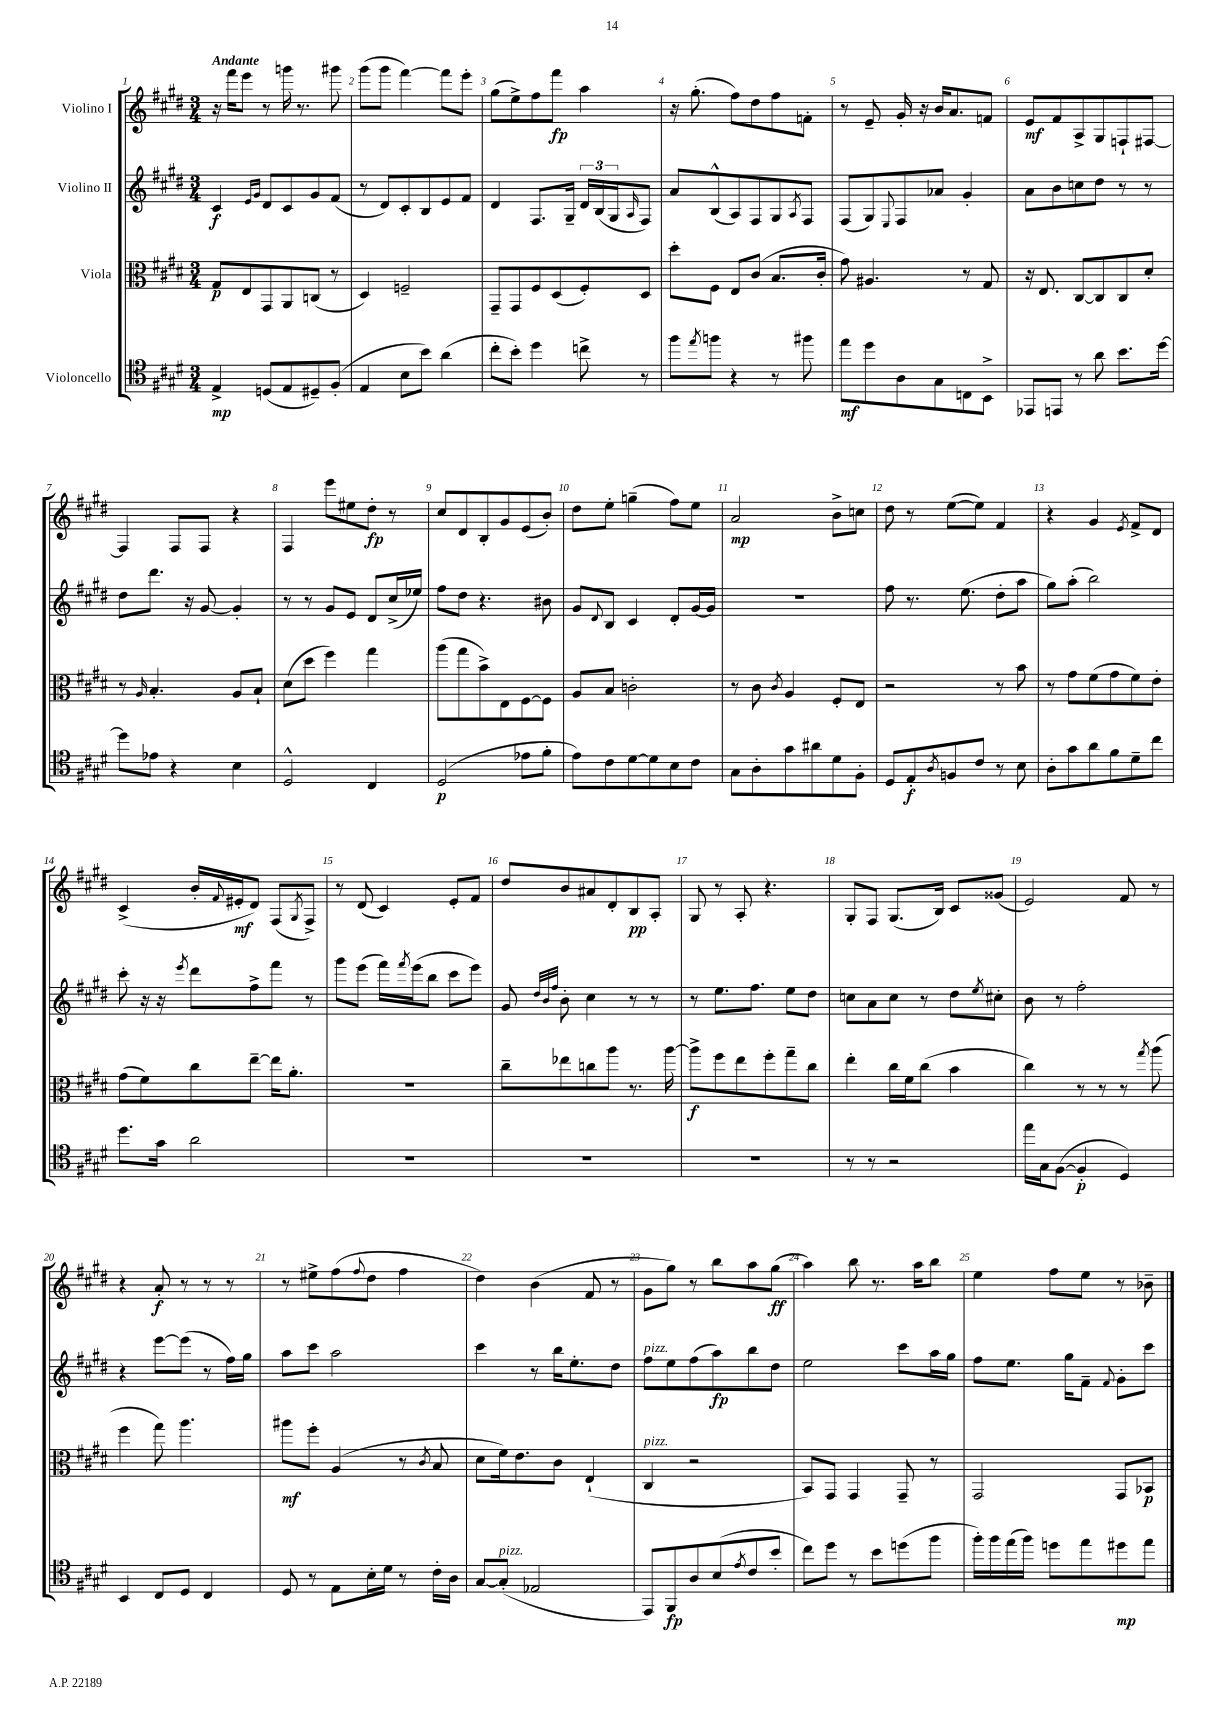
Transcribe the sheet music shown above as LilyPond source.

<<
\new StaffGroup <<
\new Staff = "s0" \with { instrumentName = "Violino I" } {
    \clef treble \key e \major \numericTimeSignature \time 3/4 \tempo "Andante"
    r16 fis'''16 e'''8 r8 g'''16 r8. gis'''8 |
    gis'''8( gis'''8 fis'''4~) fis'''8 e'''8-. |
    gis''8( e''8->) fis''8 fis'''8\fp a''4 |
    r16 gis''8.-.( fis''8) dis''8 fis''8 f'8-. |
    r8 e'8-- gis'16-. r16 b'16 a'8. f'8 |
    e'8\mf fis'8 a8-> gis8 f8-! fis8~ |
    fis4 fis8 fis8 r4 |
    fis4 e'''8 eis''8 dis''8-.\fp r8 |
    cis''8 dis'8 b8-. gis'8 e'8( b'8-.) |
    dis''8 e''8-. g''4--( fis''8) e''8 |
    a'2\mp b'8-> c''8 |
    dis''8 r8 e''8~( e''8) fis'4 |
    r4 gis'4 \acciaccatura { e'8 } fis'8-> dis'8 |
    cis'4->( b'16-. \appoggiatura { fis'8 } eis'16-.\mf dis'8) fis8( \acciaccatura { gis8 } fis8->) |
    r8 dis'8( cis'4) e'8-. fis'8 |
    dis''8 b'8 ais'8 dis'8-. b8\pp a8-. |
    gis8 r8 a8-. r4. |
    gis8-. fis8 gis8.( b16) cis'8 gisis'8( |
    e'2) fis'8 r8 |
    r4 a'8-.\f r8 r8 r8 |
    r8 eis''8-> fis''8( \appoggiatura { fis''8 } dis''8 fis''4 |
    dis''4) b'4( fis'8 r8 |
    gis'8 gis''8) r8 b''8 a''8 gis''8\ff( |
    a''4) b''8 r8. a''16 b''8 |
    e''4 fis''8 e''8 r8 bes'8-- \bar "|." |
}
\new Staff = "s1" \with { instrumentName = "Violino II" } {
    \clef treble \key e \major \numericTimeSignature \time 3/4
    cis'4\f \grace { e'16 gis'16 } dis'8 cis'8 gis'8 fis'8( |
    r8 dis'8) cis'8-. b8 e'8 fis'8 |
    dis'4 fis8. gis16-- \tuplet 3/2 { dis'16 b16( gis16 } \grace { a16 } fis8) |
    a'8 b8-^( a8) fis8 gis8 \acciaccatura { a8 } fis8 |
    fis8( gis8) \appoggiatura { e8 } fis8 aes'8 gis'4-. |
    a'8 b'8 c''8 dis''8 r8 r8 |
    dis''8 dis'''8. r16 gis'8~ gis'4-. |
    r8 r8 gis'8 e'8 dis'8 cis''16->( ees''16) |
    fis''8 dis''8 r4. bis'8 |
    gis'8 \appoggiatura { dis'8 } b8 cis'4 dis'8-. gis'16~ gis'16 |
    R2. |
    fis''8 r8. e''8.( dis''8-. a''8 |
    gis''8) a''8-.( b''2) |
    cis'''8-. r16 r16 \acciaccatura { e'''8 } dis'''8 fis''8-> fis'''8 r8 |
    gis'''8 e'''8( fis'''16) \acciaccatura { fis'''8 } e'''16( b''8 cis'''8 e'''8) |
    gis'8 \grace { dis''32 b'32 fis''32 } b'8-. cis''4 r8 r8 |
    r8 e''8. fis''8. e''8 dis''8 |
    c''8 a'8 c''8 r8 dis''8 \acciaccatura { e''8 } cis''8-. |
    b'8 r8 fis''2-. |
    r4 e'''8~ e'''8( r8 fis''16) gis''16 |
    a''8 cis'''8 a''2 |
    cis'''4 r8 b''16 e''8.-. dis''8 |
    fis''8^\markup { \italic "pizz." } e''8 fis''8( a''8\fp) b''8 dis''8 |
    e''2 cis'''8 a''16 gis''16 |
    fis''8 e''8. gis''16 fis'8-- \appoggiatura { fis'8 } gis'8-. cis'''8 \bar "|." |
}
\new Staff = "s2" \with { instrumentName = "Viola" } {
    \clef alto \key e \major \numericTimeSignature \time 3/4
    gis8\p e8 gis,8 a,8 c8( r8 |
    dis4) f2-- |
    gis,8-- gis,8 fis8 dis8( fis8-.) dis8 |
    dis''8-. fis8 e8 cis'8( b8. cis'16-. |
    gis'8) ais4. r8 gis8 |
    r16 e8. cis8~ cis8 cis8 dis'8-. |
    r8 \grace { a16 } b4.-. a8 b8-! |
    dis'8( dis''8 fis''4) gis''4 |
    a''8( gis''8 b'8->) e8 fis8~ fis8 |
    a8 b8 c'2-. |
    r8 cis'8 \acciaccatura { cis'8 } a4 fis8-. e8 |
    r2 r8 b'8 |
    r8 gis'8 fis'8( gis'8 fis'8) e'8-. |
    gis'8( fis'8) cis''8 e''8~-- e''16 a'8.-. |
    R2. |
    cis''8-- ees''8 c''8 a''8 r8. a''16~ |
    a''8->\f fis''8 e''8 fis''8-. gis''8-- cis''8 |
    e''4-. cis''16 fis'16 cis''8( b'4 |
    cis''4) r8 r8 r8 \acciaccatura { gis''8 } a''8( |
    fis''4 gis''8) a''4. |
    ais''8\mf fis''8-. a4( r8 \acciaccatura { cis'8 } b8 |
    dis'8 fis'16) e'8. cis'8 e4-!( |
    cis4^\markup { \italic "pizz." } r2 |
    b,8) gis,8 gis,4 gis,8-- r8 |
    gis,2 gis,8 bes,8\p \bar "|." |
}
\new Staff = "s3" \with { instrumentName = "Violoncello" } {
    \clef tenor \key e \major \numericTimeSignature \time 3/4
    e4->\mp d8( e8 dis8--) fis8-.( |
    e4 b8 b'8) a'4( |
    cis''8-. b'8-.) dis''4 c''8-> r8 |
    fis''8 \acciaccatura { e''8 } f''8 r4 r8 fis''8 |
    e''8\mf dis''8 a8 gis8 c8 b,8-> |
    ees,8 e,8 r8 a'8 b'8. dis''16~ |
    dis''8 ees'8 r4 b4 |
    dis2-^ cis4 |
    dis2\p( ees'8 fis'8-. |
    e'8) cis'8 dis'8~ dis'8 b8 cis'8 |
    gis8 a8-. gis'8 ais'8 dis'8 fis8-. |
    dis8 e8-.\f \acciaccatura { a8 } f8 cis'8 r8 b8 |
    a8-. gis'8 a'8 fis'8 dis'8-- cis''8 |
    dis''8. gis'16 a'2 |
    R2. |
    R2. |
    R2. |
    r8 r8 r2 |
    e''16 gis16 fis8~( fis4-.\p dis4) |
    b,4 cis8 dis8 cis4 |
    dis8 r8 e8 b16-. dis'16 r8 cis'16-. a16 |
    gis8~ gis8-.^\markup { \italic "pizz." }( ees2 |
    e,8) fis,8\fp a8 b8( \acciaccatura { e'8 } cis'8 b'8-. |
    cis''8) dis''8 r8 b'8 d''8( fis''8 |
    fis''16-.) fis''16 e''16( fis''16) d''8 e''8 dis''8\mp e''8 \bar "|." |
}
>>
>>
\layout { \context { \Score \override BarNumber.break-visibility = ##(#f #t #t) barNumberVisibility = #all-bar-numbers-visible } }
